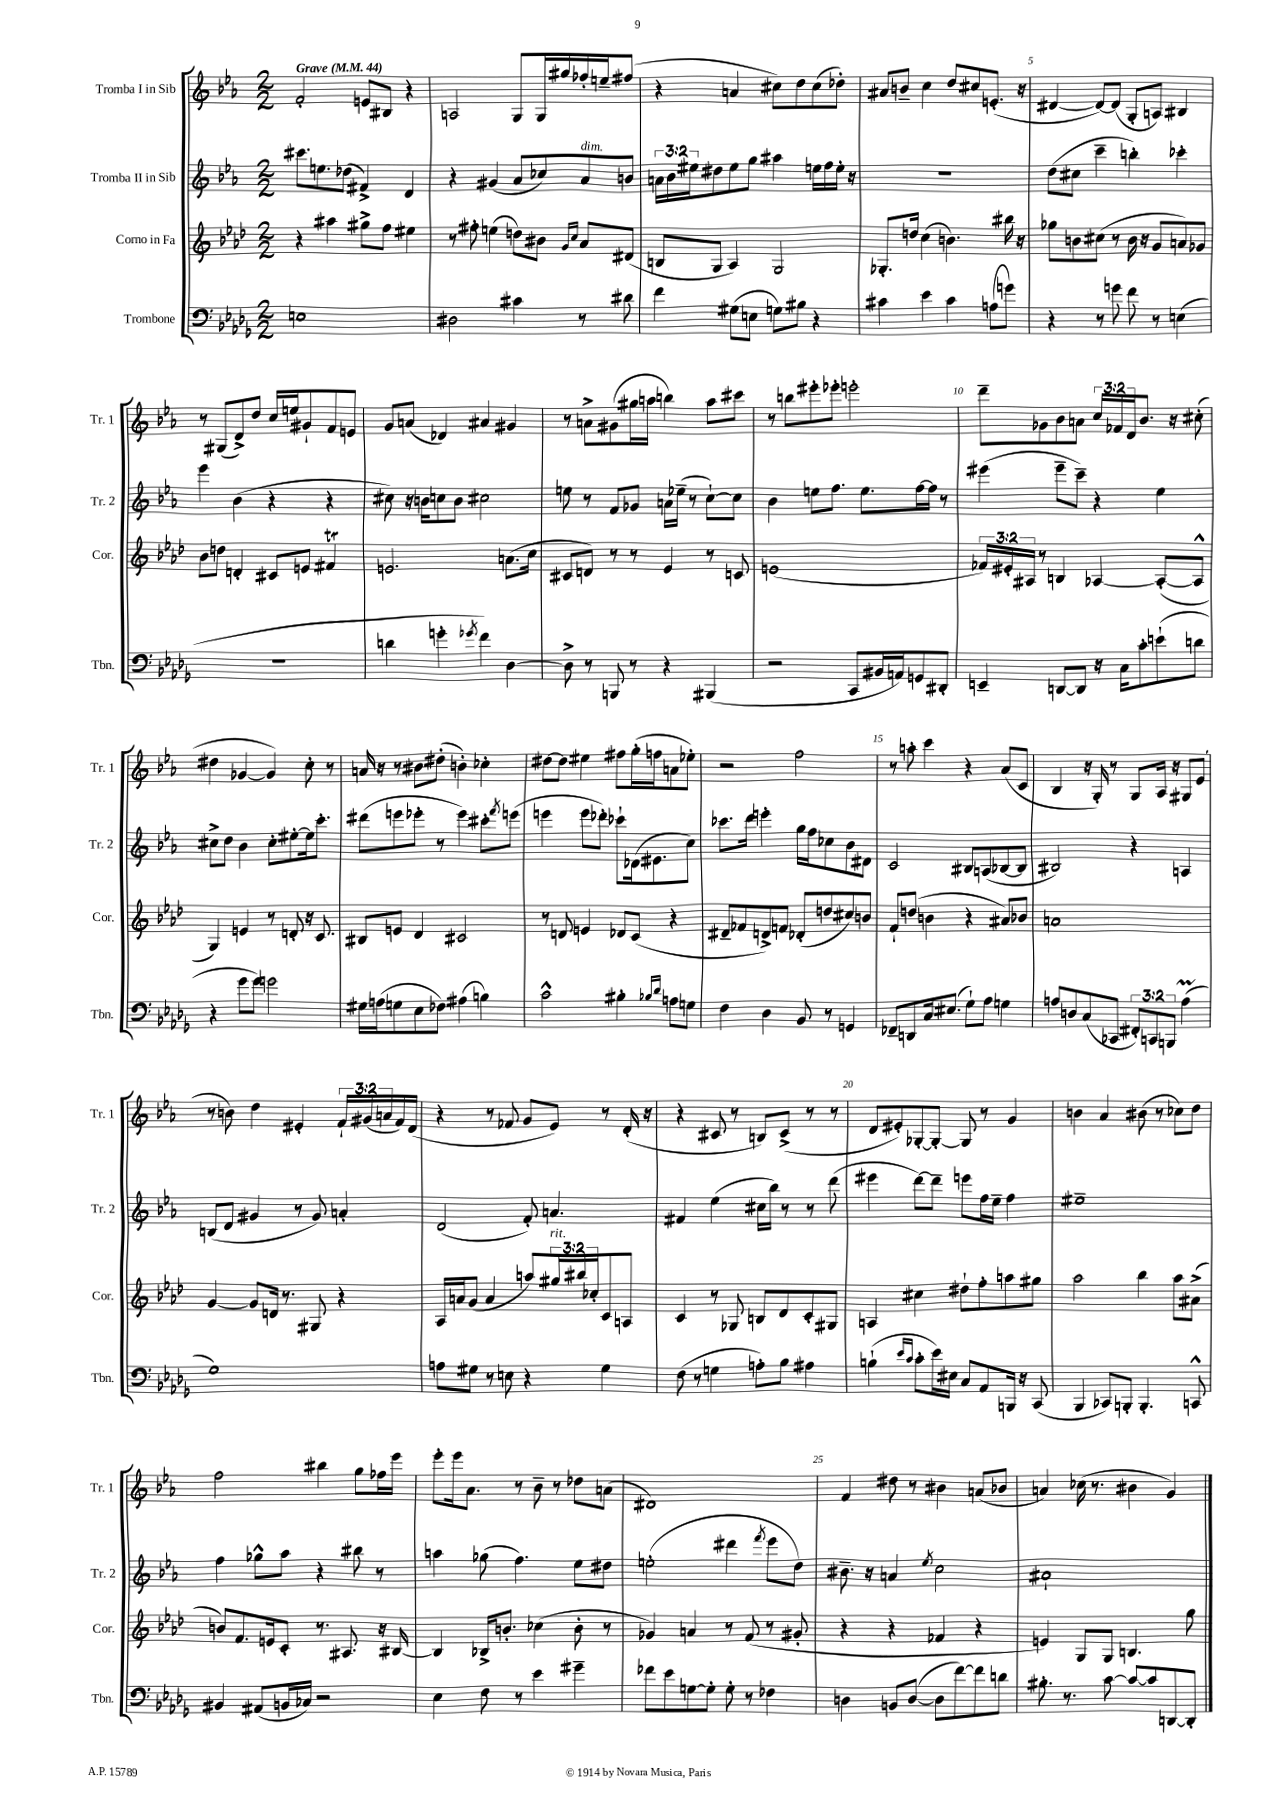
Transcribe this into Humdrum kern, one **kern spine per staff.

**kern	**kern	**kern	**kern
*staff4	*staff3	*staff2	*staff1
*clefF4	*clefG2	*clefG2	*clefG2
*k[b-e-a-d-g-]	*k[b-e-a-d-]	*k[b-e-a-]	*k[b-e-a-]
*M2/2	*M2/2	*M2/2	*M2/2
*MM44	*MM44	*MM44	*MM44
1E	4r	8.ccc#\L	2f'/
.	.	8.ee\	.
.	4aa#\	.	.
.	.	(8dd-\J	.
.	8gg#^\L	4f#^/)	8e/L
.	8ff\J	.	8B#/J
.	4ee#\	4d/	4r
=	=	=	=
2D#\	8r	4r	2A/
.	8ff#'\	.	.
.	(4ee\	(4g#/	.
4c#\	8dd\L)	8a-/L	8G/L
.	8b#\J	8cc-/)	16G/L
.	.	.	16gg#/
.	16qqg/LL	.	.
.	16qqcc/JJ	.	.
8r	8a-/L	8a-/	16ff-'/
.	.	.	16ee~/J
8d#\	(8d#/J	8b/J	(8ff#/J
=	=	=	=
4f\	8B/L	24a\LL	4r
.	.	24b-\	.
.	.	24ee#\J	.
.	8G/J	8dd#\	.
(8G#\L	4A-/)	8ee#\	4a/
8E\J	.	8gg\J	.
8G\L)	2G/	4aa#\	8cc#\L)
8B#\J	.	.	8dd\
4r	.	16ee\LL	(8cc#\
.	.	16ff\	.
.	.	16ee'\JJ	8dd-'\J)
.	.	16r	.
=	=	=	=
4c#\	8.G-'/L	1r	8a#/L
.	.	.	8b~/J
.	16dd/Jk	.	.
4e-\	(4cc\	.	4cc\
4c#\	4.b\)	.	8dd/L
.	.	.	8cc#/
(8A\L	.	.	(8.e'/J
8g\J)	16bb#\	.	.
.	16r	.	16r
=	=	=	=
4r	8gg-\L	(8dd\L	[4d#/
.	8b\	8cc#\J	.
8r	(8cc#\J	4ccc~\	8d#/_L)
8g\	8r	.	(8d#/]J
8f\	16b\	4bb'\)	8G'/L
.	16r	.	.
8r	8g/L	.	8A/J)
(4E\	8a/)	4ccc-'\	4B#/
.	8g-/J	.	.
=	=	=	=
1r	8b-\L	4eee-\	8r
.	8dd\J	.	(8G#/L
.	4d'/	(4b-\	8d^/)
.	.	.	8dd/J
.	8c#/L	4r	16cc/LL
.	.	.	16ee/J
.	8e/J	.	8g#`/
.	4f#/	4r	8f/
.	.	.	8e/J
=	=	=	=
4d\	2.e/	8cc#\)	8g/L
.	.	16r	(8a/J
.	.	16b\LK	.
4g'\	.	8cc\	4d-/)
.	.	8b\J	.
8qg-/	.	.	.
4f\)	.	2cc#\	4a#/
[4D-\	(8.a\L	.	4g#/
.	16cc\Jk	.	.
=	=	=	=
8D-^\]	8c#/L	8ee\	8r
8r	8d/J)	8r	8a^\L
8BBB/	8r	8f/L	(8g#\
8r	8r	8g-/J	16gg#\L
.	.	.	16aa\JJ
4r	4e-/	16a\LL	4bb\)
.	.	(16ee-~\JJ	.
.	.	8r	.
(4BBB#/	8r	[8cc`\L)	8aa\L
.	8c/	8cc\]J	8ccc#\J
=	=	=	=
2r	(1e	4b-\	8r
.	.	.	8bb\L
.	.	8ee\L	8eee#'\
.	.	8.ff\J	8eee-'\J
8CC/L	.	.	2eee'\
.	.	8.ee\L	.
16BB#/L	.	.	.
16AA/J)	.	.	.
8GG/	.	[16ff\L	.
.	.	16ff\]JJ	.
8DD#'/J	.	8r	.
=	=	=	=
4EE~/	24f-/LL)	(4eee#\	8ddd~\L
.	24e#'/	.	.
.	24A#/JJ	.	.
.	8r	.	8g-\
[8DD/L	4B/	8eee#~\L	8b-\
8DD/]J	.	8ccc~\J)	8a\J
16r	[4A-/	4r	24cc/LL
.	.	.	24f-/
16C\LK	.	.	.
.	.	.	24d/J
8c'\	.	.	8.b-/J
(8e`\	(8A-'/_L	4ee-\	.
.	.	.	16r
8d\J	8A-^^/]J	.	(8cc#'\
=	=	=	=
4r	4G/)	8cc#^\L	4dd#\
.	.	8dd\J	.
8g-\L	4e/	4b-\	[4g-/
8g-\J)	.	.	.
2g\	8r	8cc#'\L	4g-/])
.	8d'/	[8ee#'\	.
.	16r	16ee#\]k	8cc'\
.	8.c/	8.ccc'\J	.
.	.	.	8r
=	=	=	=
16G#\LL	8B#/L	(8ddd#\L	16a/
(16A\J	.	.	16r
8G\	8e/J	8eee\	8r
8E-\	4d-/	8eee-'\J	8b#\L
8F-\J)	.	8r	(8dd#'\J
(4A#\	2c#/	4eee-\)	4b'\)
4B\)	.	8ccc#'\L	4cc-'\
.	.	8qfff/	.
.	.	(8eee\J	.
=	=	=	=
2c^^\	8r	4eee\	[8dd#\L
.	8d/	.	8dd#\]J
.	4e/	8eee\L	4ee#\
.	.	8ddd-'\J)	.
4B#'\	8d-/L	8ccc-`\L	8ff#\L
.	(8c/J	(16d-\k	(16gg'\L
.	.	8.e#\	16ff\J
16qqB-/LL	.	.	.
16qqd-/JJ	.	.	.
8A\L	4r	.	8a\
8G\J	.	8cc\J)	8ee-'\J)
=	=	=	=
4F\	8d#~/L	8.ccc-\L	2r
.	8f-/	.	.
.	.	16ddd\Jk	.
4D-\	8d^/)	4eee'\	.
.	8f/J	.	.
8BB-/	(8d-'/L	16gg\LL	2ff\
.	.	16ff\J	.
8r	8dd/	8cc-\	.
4GG/	8cc#/)	8b-\	.
.	8b/J	8d#\J	.
=	=	=	=
8FF-~/L	8f`/L	2c/	8r
8DD/	(8dd/J	.	8aa'\
16C/k	4b\	.	4ccc\
(8.E#/J	.	.	.
8G-`\L)	4r	8B#/L	4r
8A-\J	.	(8A/	.
4G\	8a#/L)	[8B-/	(8a-/L
.	8b-/J	8B-/]J	8c/J
=	=	=	=
8A/L	1a	2B#/)	4B-/
8D/	.	.	.
(8C/	.	.	16r
.	.	.	16G'/)
8CC-/J	.	.	8r
12FF#'/L)	.	4r	8G/L
12CC/	.	.	.
.	.	.	16A-/Jk
12BBB/J	.	.	.
.	.	.	16r
(4A\	.	4A/	8G#/L
.	.	.	(8e-/J
=	=	=	=
1G-)	[4g/	(8B/L	8r
.	.	8d/J	8b\)
.	8g/]L	4g#/	4dd\
.	16d/Jk	.	.
.	8.r	.	.
.	.	8r	4e#'/
.	8G#/	8g#/)	.
.	4r	4a'/	24f`/LL
.	.	.	(24g#/
.	.	.	24a/
.	.	.	16f/)
.	.	.	(16d/JJ
=	=	=	=
8A\L	16A-/LL	(2d/	4r
.	16a/J	.	.
8G#\J	(8g/J	.	.
8r	4a/	.	8r
8E\	.	.	8f-/
4r	8aa/L)	8f'/)	8g/L
.	24gg#/L	4.a/	8e-/J)
.	24bb#/	.	.
.	24cc-'/J	.	.
4G#\	8c/	.	8r
.	8A/J	.	(16d'/
.	.	.	16r
=	=	=	=
(8F\	4c/	4f#/	4r
8r	.	.	.
4G\	8r	(4ee-\	8c#/
.	8G-/	.	8r
8A'\L)	8B/L	16cc#\LL	8B/L)
.	.	16bb-\JJ)	.
8B-\J	8d-/	8r	(8c#^/J
4A#\	8c'/	8r	8r
.	8G#/J	(8ddd\	8r
=	=	=	=
(4B`\	4A/	4eee#\	8d/L
.	.	.	8e#'/)
16qqe-/LL	.	.	.
16qqc/JJ	.	.	.
8c'\L	4cc#\	[8ddd\L)	[8G-'/
16e-\L)	.	8ddd~\]J	8G-'/_J
16E#\JJ	.	.	.
8C/L	8dd#`\L	8eee\L	8G-/]
8AA-/	8ff'\	16ff\L	8r
.	.	16ee-~\JJ	.
16BBB/Jk	8aa\	4ff\	4g/
16r	.	.	.
(8CC/	8gg#\J	.	.
=	=	=	=
4BBB-/	2aa-\	1ee#~	4b\
8CC-/L)	.	.	4a-/
8BBB'/J	.	.	.
4.BBB'/	4bb-\	.	(8b#\
.	.	.	8r
.	8aa-\L	.	8cc-\L)
8CC^^/	(8a#^\J	.	8dd\J
=	=	=	=
4BB#/	8b/L)	4ff\	2ff\
.	8.f/	.	.
(8AA#/L	.	8gg-^^\L	.
.	16e/k	.	.
16BB/L	8c'/J	8aa-\J	.
16C-/JJ)	.	.	.
2r	8.r	4r	4bb#\
.	8.A#/	.	.
.	.	8bb#\	8gg\L
.	16r	8r	16ff-\L
.	[16B#/	.	16eee-\JJ
=	=	=	=
4E-\	4B#/]	4aa\	8eee-'\L
.	.	.	16eee-\k
.	.	.	8.a-\J
8F\	16B-^/LK	(8gg-\	.
.	8.b'/J	.	.
8r	.	4.ff\)	8r
4e-\	(4cc-\	.	8b-~\
.	.	.	8r
4g#~\	8b'\	8ee-\L	8dd-\L
.	8r	8dd#\J	(8a\J
=	=	=	=
8f-\L	4g-/)	(2ee'\	1d#)
8e-\	.	.	.
[8G\	4a/	.	.
8G'\]J	.	.	.
8G'\	8r	4ddd#\	.
8r	(8f/	.	.
.	.	8qfff/	.
4F-\	8r	8eee-\L	.
.	8g#'/	8dd\J)	.
=	=	=	=
4D\	4r	8.b#~\	4f/
.	.	16r	.
8BB/L	4r	4a/	8dd#\
([8D/J	.	.	8r
.	.	8qee-/	.
8D\]L	4f-/	2cc\	4b#\
[8f\)	.	.	.
8f\]	4r	.	(8a/L
8d\J	.	.	8b-/J
=	=	=	=
8.B#'\	4e/)	1a#`	4a/)
8.r	.	.	.
.	8G/L	.	(16cc-\
.	.	.	8.r
[8c\	8G/J	.	.
8c/_L	4.B/	.	4b#\
8c/]	.	.	.
[8DD/	.	.	4g/)
8DD'/]J	8gg\	.	.
==	==	==	==
*-	*-	*-	*-
